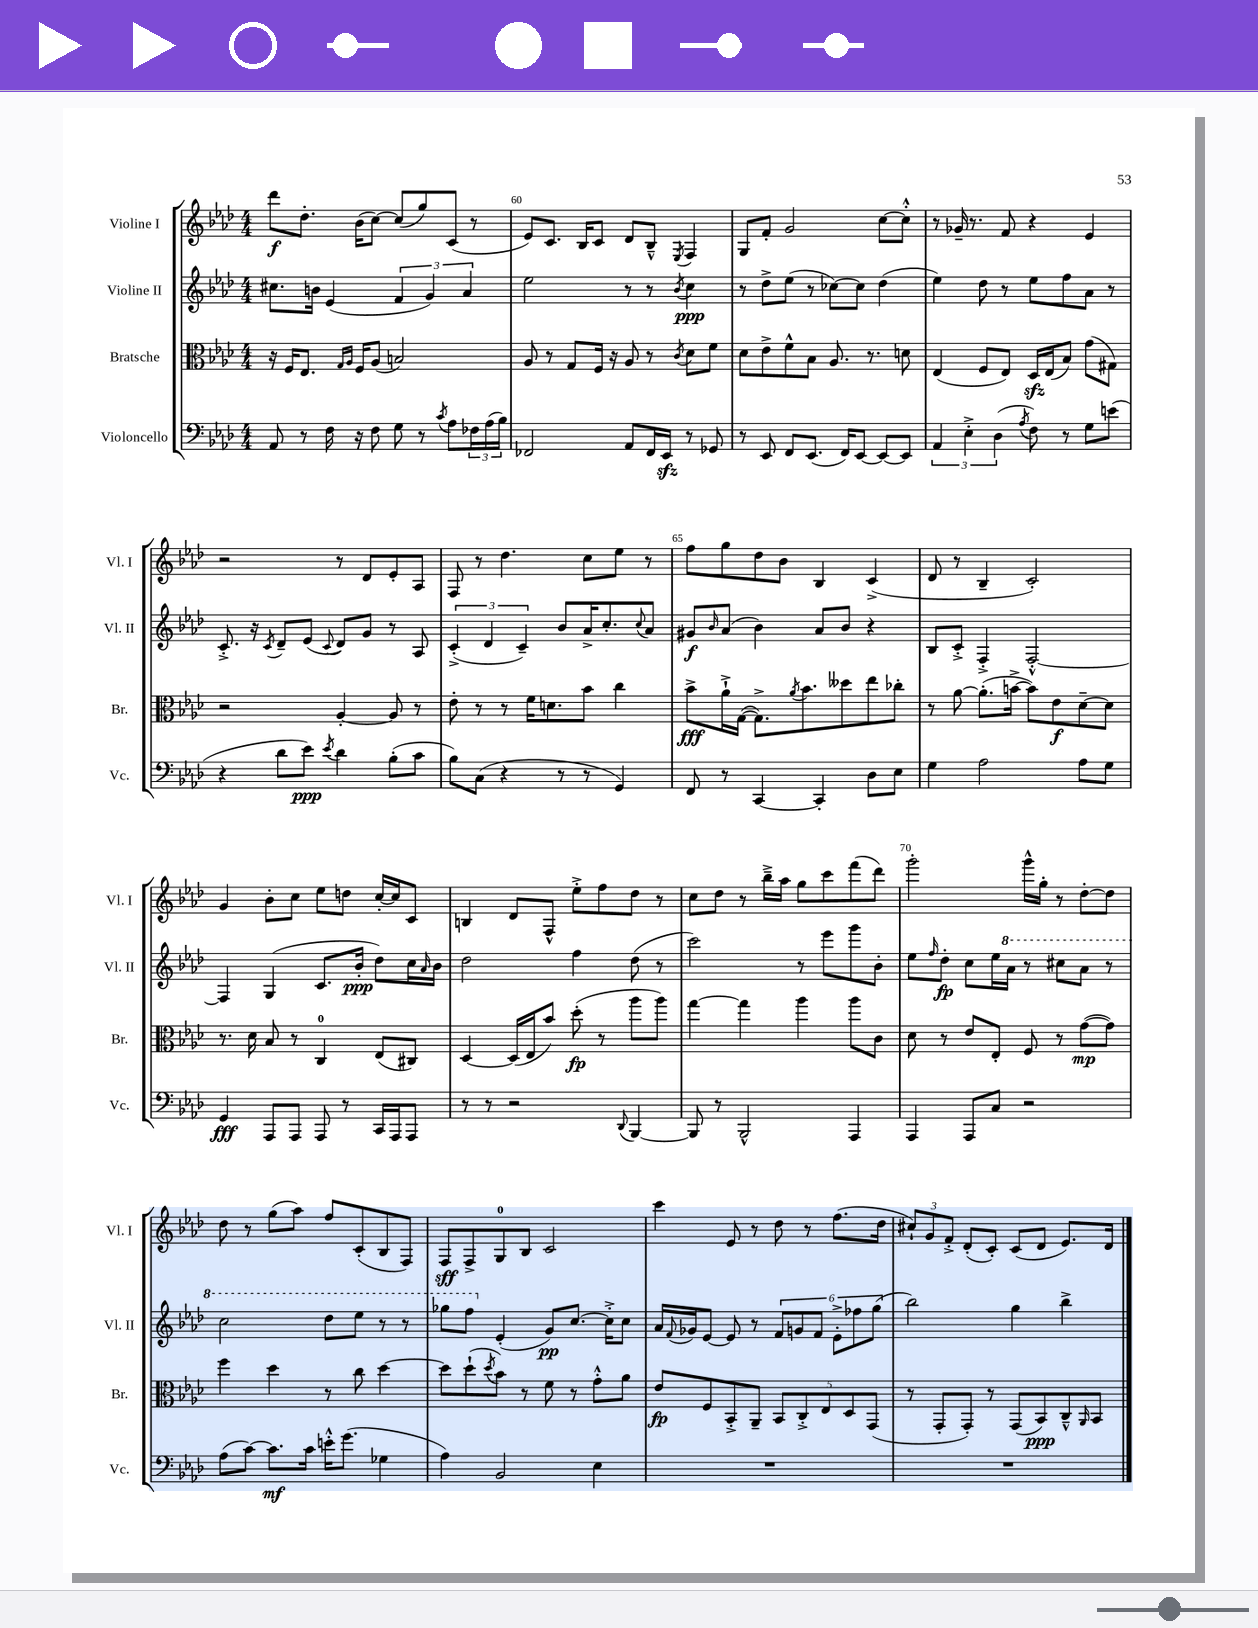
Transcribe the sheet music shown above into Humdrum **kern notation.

**kern	**kern	**kern	**kern
*staff4	*staff3	*staff2	*staff1
*clefF4	*clefC3	*clefG2	*clefG2
*k[b-e-a-d-]	*k[b-e-a-d-]	*k[b-e-a-d-]	*k[b-e-a-d-]
*M4/4	*M4/4	*M4/4	*M4/4
8AA-/	16r	8.cc#\L	8ddd-\L
.	16F/LK	.	.
8r	8.E-/J	.	8.dd-'\J
.	.	16b\Jk	.
16F\	.	(4e-/	.
.	16qqG/LL	.	.
.	16qqA-/JJ	.	.
16r	16F/LK	.	(16b-\LK
8F\	(8A-/J	.	[8cc\J)
8G\	2B/)	6f/	(8cc/]L
8r	.	.	8gg/)
.	.	6g/)	.
8qc/	.	.	.
8A-\L	.	.	(8c/J
.	.	6a-/	.
24F-\L	.	.	8r
(24A-\	.	.	.
24B-\JJ)	.	.	.
=	=	=	=
2FF-/	8A-/	2ee-\	8e-/L)
.	8r	.	8.c/J
.	8G/L	.	.
.	.	.	16B-/LK
.	16F/Jk	.	8c/J
.	16r	.	.
8AA-/L	8A-/	8r	8d-/L
16FF-/L	8r	8r	8B-~^^/J
16EE-/JJ	.	.	.
.	8qc/	8qb-/	8qE-/
8r	8d-\L	4cc\	4F/
8GG-/	8f\J	.	.
=	=	=	=
8r	8d-\L	8r	8G/L
8EE-/	8e-^\	8dd-^\L	8f'/J
8FF/L	8f^^\	(8ee-\J	2g/
(8.EE-/J	8B-\J	8r	.
.	8.A-/	[8cc-\L)	.
16FF/LK)	.	.	.
[8EE-/J	.	8cc-\]J	.
.	8.r	.	.
8EE-/_L	.	(4dd-\	[8cc\L
8EE-/]J	8d\	.	8cc'^^\]J
=	=	=	=
6AA-/	(4E-/	4ee-\)	8r
.	.	.	16g-~/
6E-'^\	.	.	.
.	.	.	8.r
.	8F/L	8dd-\	.
(6D-\	.	.	.
.	8E-/J)	8r	8f/
8qA-/	.	.	.
8F\)	16D-/LL	8ee-\L	4r
.	(16E-/J	.	.
8r	8B-/J)	8ff\	.
8G\L	(8g\L	8a-\J	4e-/
(8e\J	8G#\J)	8r	.
=	=	=	=
4r	2r	8.c'^/	2r
.	.	16r	.
.	.	8qc/	.
8d-\L	.	8d-~/L	.
8e-\J)	.	(8e-/J	.
8qe-/	.	8qqc/	.
4d-\	[4A-'/	8d-/L)	8r
.	.	8g/J	8d-/L
(8B-'\L	8A-/]	8r	8e-'/
8c\J	8r	8A-/	8A-/J
=	=	=	=
8B-\L)	8e-'\	(6c'^/	8F/
(8C\J	8r	.	8r
.	.	6d-/	.
4r	8r	.	4.dd-\
.	.	6c~/)	.
.	16f\LK	.	.
.	8.d\	.	.
8r	.	8b-/L	.
8r	8b-\J	16a-^/K	8cc\L
.	.	8.cc'/	.
4GG/)	4cc\	.	8ee-\J
.	.	8qqcc/	.
.	.	8a-/J	8r
=	=	=	=
8FF/	8b-^\L	8g#/L	8ff\L
.	.	16qqb-/	.
8r	16a-`^\L	(8a-/J	8gg\
.	([16G\JJ	.	.
[4CC/	8.G^\]L)	4b-\)	8dd-\
.	.	.	8b-\J
.	8qa-/	.	.
.	8.b-\	.	.
4CC'/]	.	8a-/L	4B-/
.	8dd--\	8b-/J	.
8D-\L	8ee-\	4r	(4c^/
8E-\J	8cc-'\J	.	.
=	=	=	=
4G\	8r	8B-/L	8d-/
.	[8a-\	8c'^/J	8r
2A-\	(8.a-'\]L	4F'^/	4B-~/
.	[16b^\Jk	.	.
.	8b\]L)	[2F'^^/	2c'/)
.	8e-\	.	.
8A-\L	[8d-~\	.	.
8G\J	8d-\]J	.	.
=	=	=	=
4GG/	8.r	4F/]	4g/
.	16d-\	.	.
8AAA-/L	8B-/	(4G/	8b-'\L
8AAA-/J	8r	.	8cc\J
8AAA-/	4C/	8.c/L	8ee-\L
8r	.	.	8dd\J
.	.	16b-'/Jk	.
16CC/LL	(8E-/L	8dd-\L)	[16cc'/LL
16AAA-/J	.	.	16cc/]J
8AAA-/J	8C#/J)	16cc\L	8c/J
.	.	16qqa-/	.
.	.	16b-\JJ	.
=	=	=	=
8r	[4D-/	2dd-\	4B/
8r	.	.	.
2r	(16D-/]LL	.	8d-/L
.	16E-/J	.	.
.	8b-/J)	.	8F^^/J
.	(8dd-'\	4ff\	8ee-'^\L
.	8r	.	8ff\
8qqDD-/	.	.	.
[4BBB-/	8aa-\L	(8dd-\	8dd-\J
.	8aa-\J)	8r	8r
=	=	=	=
8BBB-/]	[4gg\	2ccc\)	8cc\L
8r	.	.	8dd-\J
2BBB-^^/	4gg\]	.	8r
.	.	.	16bb-~^\LL
.	.	.	16aa-\JJ
.	4aa-\	8r	8gg\L
.	.	8eee-\L	8ccc\
4AAA-/	8aa-\L	8ggg\	(8fff\
.	8c\J	8b-'\J	8ddd-\J)
=	=	=	=
4AAA-/	8d-\	8ee-\L	2ggg'\
.	.	16qqff/	.
.	8r	8dd-'\J	.
8AAA-/L	8e-/L	8cc\L	.
8C/J	8E-'/J	16ee-\L	.
.	.	16aa-\JJ	.
2r	8F/	8r	16ggg^^\LL
.	.	.	16gg'\JJ
.	8r	8ccc#\L	8r
.	([8g\L	8aa-\J	[8dd-'\L
.	8g\]J)	8r	8dd-\]J
=	=	=	=
(8A-\L	4ff\	2ccc\	8dd-\
[8c\J)	.	.	8r
8.c\]L	4dd-\	.	(8gg\L
.	.	.	8aa-\J)
16c\Jk	.	.	.
16e'^^\LK	8r	8ddd-\L	8ff/L
(8.g\J	.	.	.
.	8cc\	8eee-\J	(8c'/
4G-\	[4dd-\	8r	8B-/
.	.	8r	8F/J)
=	=	=	=
4A-\)	8dd-\]L	8ggg-\L	8F/L
.	(8dd-`\	8fff\J	8F^/
.	8qdd-/	.	.
2BB-/	8b-\J)	(4e-'/	8G/
.	8r	.	8B-/J
.	8f\	8g/L)	2c/
.	8r	[8.cc/J	.
4E-\	8g'^^\L	.	.
.	.	16cc'^\]LK	.
.	8a-\J	8cc\J	.
=	=	=	=
1r	8e-/L	16a-/LL	4ccc\
.	.	8qqf/	.
.	.	16g-/J	.
.	8F/	[8e-/J	.
.	8BB-'^/	8e-/]	8e-/
.	8AA-~/J	8r	8r
.	10BB-/L	12f/L	8dd-\
.	.	12g/	.
.	10C'^/	.	.
.	.	.	8r
.	.	12f/J	.
.	10E-/	.	.
.	.	12e-'^\L	(8.ff\L
.	10D-/	.	.
.	.	12ff-\	.
.	(10GG/J	.	.
.	.	(12gg\J	.
.	.	.	16dd-\Jk
=	=	=	=
1r	8r	2bb-\)	12cc#`/L)
.	.	.	12g/
.	8GG'/L	.	.
.	.	.	12f'^/J
.	8GG'/J)	.	(8d-'/L
.	8r	.	8c'/J)
.	(8GG/L	4gg\	(8c/L
.	8BB-/)	.	8d-/J
.	8C~^^/	4bb-^\	8.e-/L)
.	16qqAA-/	.	.
.	8BB-/J	.	.
.	.	.	16d-/Jk
==	==	==	==
*-	*-	*-	*-
